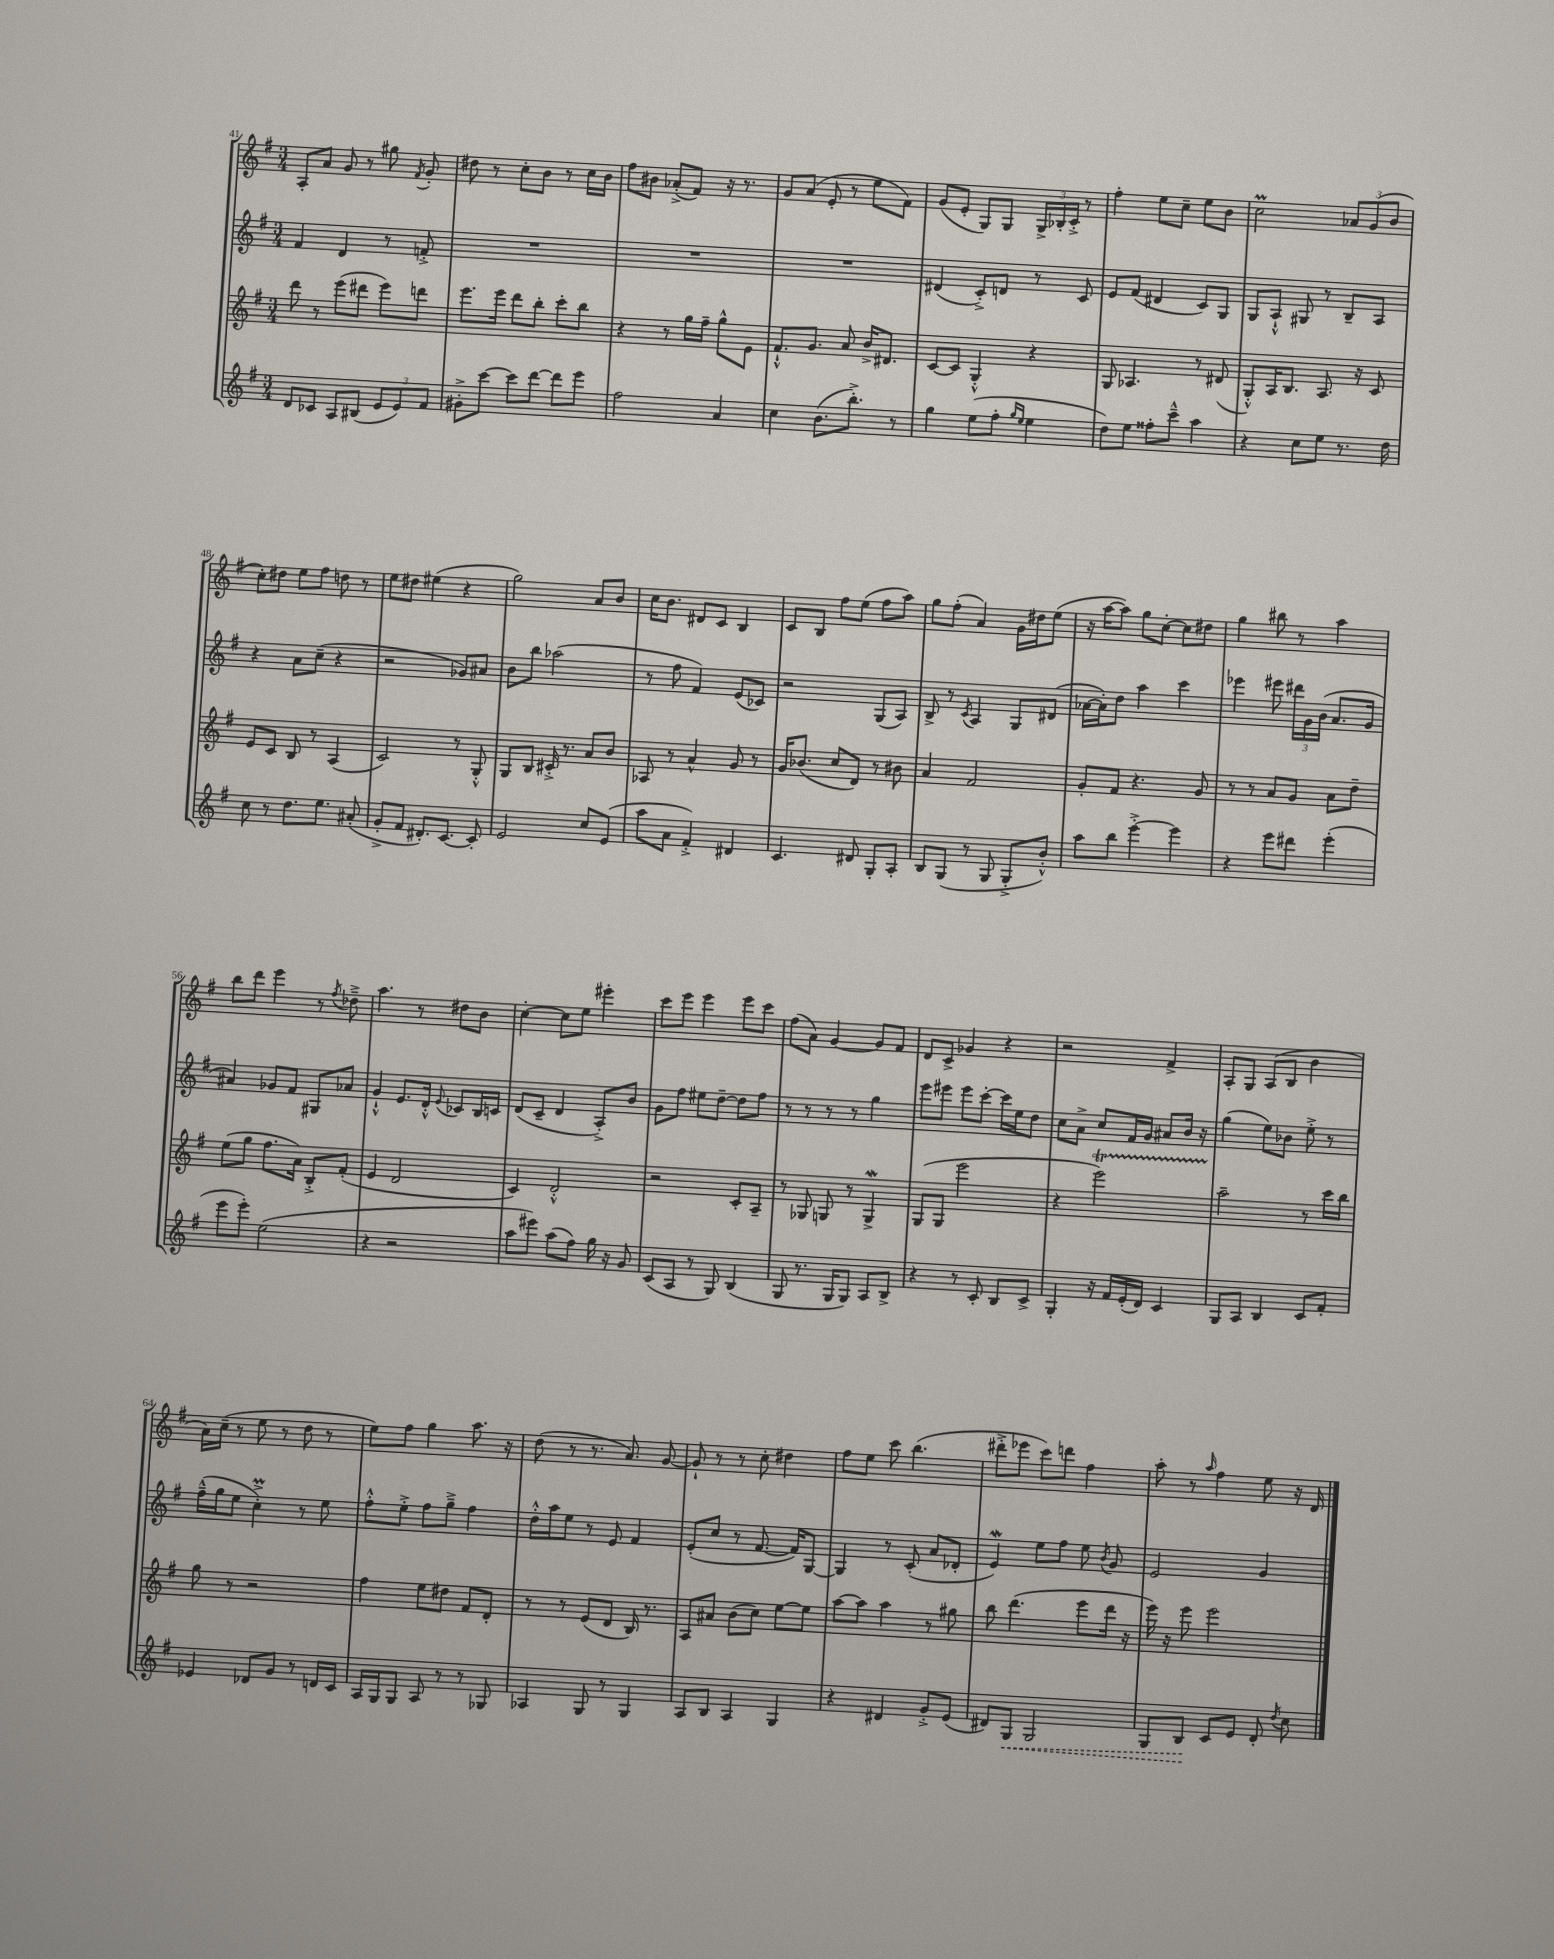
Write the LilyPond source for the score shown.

<<
\new StaffGroup <<
\new Staff = "s0" {
    \clef treble \key g \major \numericTimeSignature \time 3/4
    \autoBeamOff a8[-. a'8] g'8 r8 gis''8 \acciaccatura { fis'8 } g'8-. |
    dis''8 r8 c''8[-. b'8] r8 c''16[ b'16] |
    fis''8[ bis'8] aes'8[-.->( fis'8]) r16 r8. |
    g'8[ a'8]( e'8-. r8 e''8[ fis'8]) |
    g'8[( e'8]-. g8[) g8] \tuplet 3/2 { g16[-> bes16-. c'16]-.-> } r8 |
    fis''4-. e''8[ c''8]-- e''8[ b'8] |
    c''2\prall \tuplet 3/2 { aes'8[ g'8( b'8] } |
    c''8[-.) dis''8] e''8[ fis''8] d''8 r8 |
    e''8[ dis''8] eis''4( r4 |
    g''2) a'8[ b'8] |
    c''16[ b'8.] dis'8[ c'8] b4 |
    c'8[ b8] fis''8[ e''8]( fis''8[ a''8]) |
    g''8[ fis''8]-.( a'4) g'16[ dis''16 e''8]( |
    r16 a''16[~ a''8]) g''8[ c''8]~-. c''8[ dis''8] |
    g''4 bis''8 r8 a''4 |
    b''8[ d'''8] e'''4 r8 \acciaccatura { fis''8 } des''8---> |
    a''4. r8 dis''8[ b'8] |
    c''4~-. c''8[ e''8] eis'''4-. |
    c'''8[ e'''8] e'''4 e'''8[ c'''8] |
    fis''8[( a'8]) g'4~ g'8[ fis'8] |
    d'8[ c'8]-> ges'4 r4 |
    r2 fis'4-> |
    a8[-. g8] a8[( b8] b'4 |
    a'16[) c''16]--( r8 e''8 r8 d''8 r8 |
    e''8[) fis''8] g''4 a''8. r16 |
    d''8( r8 r8. a'8.) g'8~ |
    g'8-! r8 r8 c''8-. dis''4 |
    fis''8[ e''8] c'''8 b''4.( |
    dis'''8[-.-> ees'''8] c'''8[) d'''8] fis''4 |
    a''8-. r8 \grace { a''16 } fis''4 e''8 r16 d'16 \bar "|." |
}
\new Staff = "s1" {
    \clef treble \key g \major \numericTimeSignature \time 3/4
    \autoBeamOff fis'4 d'4 r8 f'8-.-> |
    R2. |
    R2. |
    R2. |
    dis'4( c'8[-.->) d'8] r8 c'8 |
    e'8[ fis'8]( dis'4 c'8[) g8] |
    g8[ a8]-!-^ gis8 r8 b8[-- a8] |
    r4 a'8[ c''8]--( r4 |
    r2 ges'8[) ais'8] |
    b'8[ b''8] aes''2( |
    r8 fis''8 fis'4) e'8[( ces'8]) |
    r2 g8[( a8]) |
    b8-> r8 \acciaccatura { c'8 } a4 g8[ dis'8]( |
    aes'16[~ aes'16-.) d''8] a''4 c'''4 |
    ees'''4 eis'''8 \tuplet 3/2 { dis'''16[ g'16 b'16]( } a'8.[ g'16] |
    ais'4) ges'8[ fis'8] gis8[ aes'8] |
    g'4-!-^ e'8.[ d'16]-.-^ \appoggiatura { e'8 } ces'8[ b16 c'16] |
    d'8[( c'8]-- d'4 a8[-.->) b'8] |
    g'8[ fis''8] eis''8[ d''8]~-- d''8[ fis''8] |
    r8 r8 r8 r8 g''4 |
    e'''8[ eis'''8] eis'''8[ c'''8]~-. c'''16[ e''16 d''8] |
    c''8[ a'8]-> c''8[ fis'16 g'16] ais'8[ b'16] r16 |
    g''4( e''8[) bes'8] e''8-.-> r8 |
    fis''16[---^( g''16 e''8] c''4-.->\prall) r8 e''8 |
    fis''8[-.-^ e''8]-.-> fis''8[ g''8]---> fis''4 |
    d''16[-.-^ a''16 e''8] r8 e'8 fis'4 |
    e'8[-.( c''8] r8 fis'8.~ fis'16[) g8]~ |
    g4 r8 c'8-.( a'8[ des'8]-. |
    e'4\mordent) e''8[ fis''8] e''8 \acciaccatura { b'8 } g'8 |
    e'2 g'4 \bar "|." |
}
\new Staff = "s2" {
    \clef treble \key g \major \numericTimeSignature \time 3/4
    \autoBeamOff d'''8 r8 e'''8[( dis'''8] e'''8[) d'''8] |
    e'''8.[ e'''16] d'''8[ b''8]-. c'''8[-. b''8] |
    r4 r8 g''16[ fis''16]-- g''8[-^ e'8] |
    fis'8.[-!-^ g'8.] a'8 b'16[-> dis'8.] |
    c'8[~ c'8] g4-.-^ r4 |
    g8 aes4. r8 dis'8( |
    g8[-.-^) a16 b8.] a8. r16 c'8 |
    e'8[ c'8] b8 r8 a4( |
    c'2) r8 g8-.-^ |
    g8[ b8] cis'16-.-> r8. a'8[ b'8] |
    aes8 r8 a'4-^ g'8 r8 |
    g'16[ bes'8.]( c''8[ d'8]) r8 bis'8 |
    a'4 fis'2 |
    g'8[-. fis'8] r4. g'8 |
    r8 r8 a'8[ g'8] a'8[ d''8]-- |
    e''8[( g''8] fis''8.[ a'16]) b8[-.-> fis'8]-.( |
    e'4 d'2 |
    c'4) d'2-.-^ |
    r2 c'8[-. a8]-- |
    r8 ges8 g8 r8 g4->\mordent |
    g8[( g8] e'''2 |
    r4 e'''2\startTrillSpan) |
    a''2--\stopTrillSpan r8 c'''16[ b''16] |
    g''8 r8 r2 |
    fis''4 e''8[ dis''8] fis'8[ d'8]-. |
    r8 r8 e'8[( d'8] b16) r8. |
    a8[ ais'8] b'8[( c''8]) e''8[~ e''8] |
    a''8[~ a''8] a''4 r8 gis''8 |
    b''8 d'''4.( e'''8[ d'''16] r16 |
    e'''16) r16 e'''8 e'''2 \bar "|." |
}
\new Staff = "s3" {
    \clef treble \key g \major \numericTimeSignature \time 3/4
    \autoBeamOff d'8[ ces'8] a8[ bis8]( \tuplet 3/2 { e'8[ e'8) fis'8] } |
    gis'8[-.-> c'''8]~ c'''8[ d'''8]~ d'''8[ e'''8] |
    fis''2 a'4 |
    c''4 b'8.[( b''8.]-.->) r8 |
    g''4 e''8[( fis''8]-. \grace { g''16[ e''16] } e''4 |
    d''8[) e''8] fisis''8[-. c'''8]---^ a''4 |
    r4 c''8[ e''8] r8. d''16 |
    c''8 r8 d''8.[ e''8.] ais'8-.( |
    g'8[-.-> fis'8] dis'8.[-.) c'8.]~ c'8-. |
    e'2 c''8[ e'8]( |
    a''8[ a'8] fis'4-.->) dis'4 |
    c'4. dis'8 g8[-. a8]-. |
    b8[ g8]( r8 g8 g8[-.-> b'8]-.-^) |
    a''8[ b''8] e'''4~-.-> e'''4 |
    r4 e'''8[ dis'''8] e'''4-.( |
    e'''8[ e'''8]-.) e''2( |
    r4 r2 |
    a''8[ eis'''8]) a''8[( fis''8]) g''16 r16 g'8 |
    c'8[( a8] r8 g8) b4( |
    g8 r8. g16[ g8]) a8[ b8]-> |
    r4 r8 c'8-. b8[ c'8]-> |
    g4-. r16 fis'16[ e'16-.( d'16]) c'4 |
    g8[ a8] b4 c'8[ fis'8]-. |
    ees'4 des'8[ g'8] r8 d'16[ c'16] |
    a16[ g16 g8] a8 r8 r8 ges8 |
    aes4 g8 r8 g4 |
    a8[ b8] a4 g4 |
    r4 dis'4 g'8[-.-> e'8]( |
    dis'8[) \once \override Hairpin.style = #'dashed-line g8]\< g2 |
    g8[ b8]\! c'8[ e'8] d'8-. \acciaccatura { d''8 } c''8 \bar "|." |
}
>>
>>
\layout { \context { \Score currentBarNumber = #41 } }
